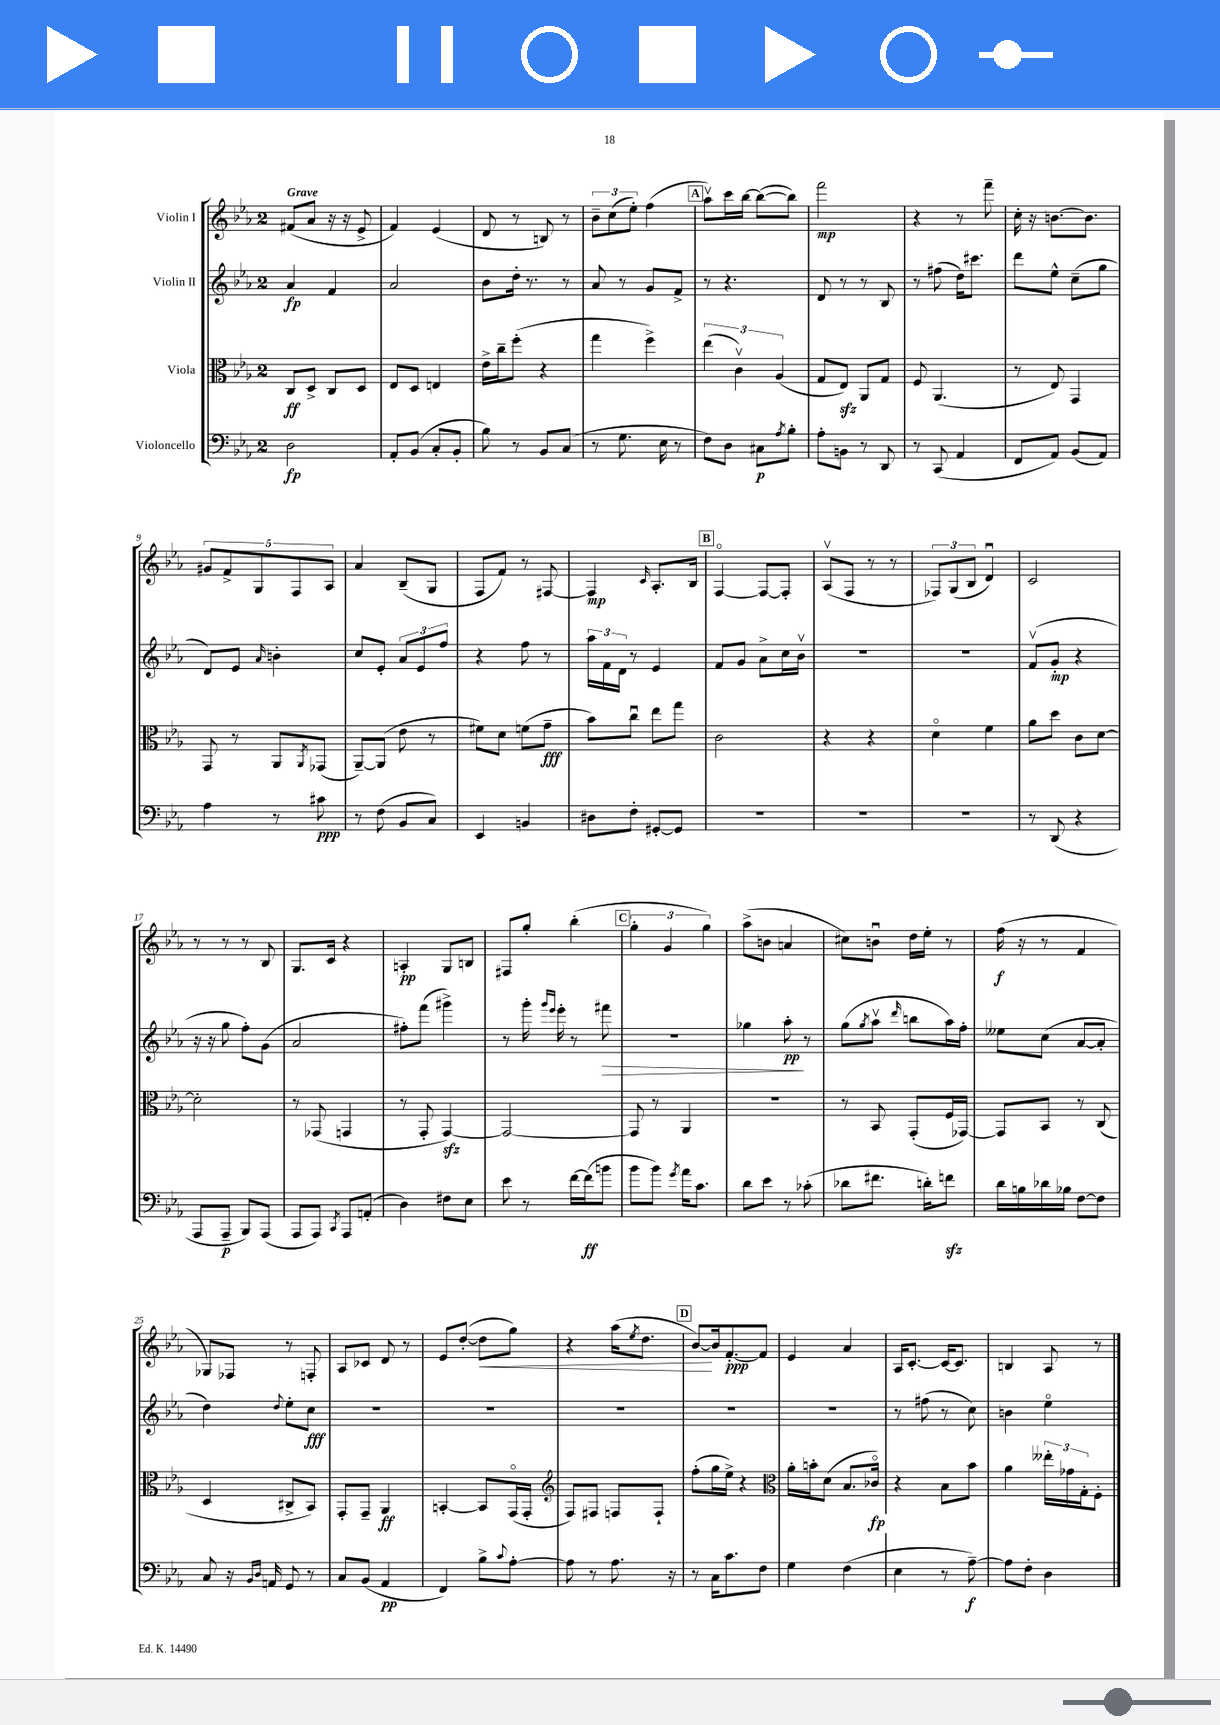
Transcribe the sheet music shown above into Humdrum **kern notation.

**kern	**dynam	**kern	**dynam	**kern	**dynam	**kern	**dynam
*part4	*part4	*part3	*part3	*part2	*part2	*part1	*part1
*staff4	*staff4	*staff3	*staff3	*staff2	*staff2	*staff1	*staff1
*I"Violoncello	*	*I"Viola	*	*I"Violin II	*	*I"Violin I	*
*clefF4	*	*clefC3	*	*clefG2	*	*clefG2	*
*k[b-e-a-]	*	*k[b-e-a-]	*	*k[b-e-a-]	*	*k[b-e-a-]	*
*M2/4	*	*M2/4	*	*M2/4	*	*M2/4	*
=1	=1	=1	=1	=1	=1	=1	=1
!	!	!	!	!	!	!LO:TX:a:B:t=Grave	!
2D\	fp	8C/L	ff	4a-/	fp	(8f#X/L	.
.	.	8D^/J	.	.	.	8a-/J	.
.	.	8C/L	.	4f/	.	16r	.
.	.	.	.	.	.	16r	.
.	.	8D/J	.	.	.	8e-^/	.
=2	=2	=2	=2	=2	=2	=2	=2
8AA-'/L	.	8E-/L	.	2a-/	.	4f/)	.
(8BB-/J	.	8D/J	.	.	.	.	.
8C'/L	.	4En/	.	.	.	(4e-/	.
8BB-'/J	.	.	.	.	.	.	.
=3	=3	=3	=3	=3	=3	=3	=3
8B-\)	.	16e-^\LL	.	8b-\L	.	8d/	.
.	.	16cc~\J	.	.	.	.	.
8r	.	(8ff'\J	.	16dd'\Jk	.	8r	.
.	.	.	.	8.r	.	.	.
8BB-/L	.	4r	.	.	.	8Bn/)	.
(8C/J	.	.	.	8r	.	8r	.
=4	=4	=4	=4	=4	=4	=4	=4
8r	.	4gg\	.	8a-/	.	12b-~\L	.
.	.	.	.	.	.	(12cc\	.
8.G\	.	.	.	8r	.	.	.
.	.	.	.	.	.	12ee-'\J)	.
.	.	4ff^\)	.	8g/L	.	(4ff\	.
16E-\	.	.	.	.	.	.	.
8r	.	.	.	8f^/J	.	.	.
!!LO:REH:place=s1:t=A
=5	=5	=5	=5	=5	=5	=5	=5
8F\L)	.	(6ee-\	.	8r	.	8aa-v\L)	.
8D\J	.	.	.	4.r	.	16ccc\L	.
.	.	6cv\)	.	.	.	.	.
.	.	.	.	.	.	[16bb-\JJ	.
8C#X\L	p	.	.	.	.	(8bb-\L_	.
.	.	(6A-/	.	.	.	.	.
8qA-/	.	.	.	.	.	.	.
8B-'\J	.	.	.	.	.	8bb-\J])	.
=6	=6	=6	=6	=6	=6	=6	=6
8A-'\L	.	8G/L	.	8d/	.	2fff\	mp
8BBn\J	.	8E-zz/J)	.	8r	.	.	.
8r	.	8AA-/L	.	8r	.	.	.
8DD/	.	8G/J	.	8B-/	.	.	.
=7	=7	=7	=7	=7	=7	=7	=7
8r	.	8F/	.	8r	.	4r	.
(8CC/	.	(4.AA-/	.	(8ff#X\	.	.	.
4AA-/	.	.	.	16dd\KL)	.	8r	.
.	.	.	.	8.ccc#X\J	.	.	.
.	.	.	.	.	.	8fff~\	.
=8	=8	=8	=8	=8	=8	=8	=8
8FF/L	.	8r	.	8ddd\L	.	16cc'\	.
.	.	.	.	.	.	16r	.
8AA-/J)	.	8E-/)	.	8ee-^^\J	.	[8.bn\L	.
(8BB-/L	.	4GG/	.	(8cc~\L	.	.	.
.	.	.	.	.	.	8.b\J]	.
8AA-/J)	.	.	.	8gg\J	.	.	.
!!LO:LB:g=z
=9	=9	=9	=9	=9	=9	=9	=9
4A-\	.	8GG/	.	8d/L)	.	10g#X/L	.
.	.	.	.	.	.	10f^/	.
.	.	8r	.	8e-/J	.	.	.
.	.	.	.	.	.	10G/	.
.	.	.	.	16qqa-/	.	.	.
8r	.	8AA-/L	.	4bn'\	.	.	.
.	.	.	.	.	.	10F/	.
.	.	8qAA-/	.	.	.	.	.
8c#X\	ppp	(8GG-X/J	.	.	.	.	.
.	.	.	.	.	.	10A-/J	.
=10	=10	=10	=10	=10	=10	=10	=10
8r	.	[8AA-~/L)	.	8cc/L	.	4a-/	.
(8F\	.	(8AA-/J]	.	8e-'/J	.	.	.
8BB-/L	.	8e-\	.	12a-/L	.	(8B-~/L	.
.	.	.	.	12e-/	.	.	.
8C/J)	.	8r	.	.	.	8G/J	.
.	.	.	.	12ff/J	.	.	.
=11	=11	=11	=11	=11	=11	=11	=11
4EE-/	.	8f#X\L)	.	4r	.	8F/L	.
.	.	8d\J	.	.	.	8f/J)	.
4BBn/	.	(8fn\L	.	8ff\	.	8r	.
.	.	8g~\J	fff	8r	.	[8F#X/	.
=12	=12	=12	=12	=12	=12	=12	=12
8D#X\L	.	8b-\L)	.	24aa-\LL	.	4F#/]	mp
.	.	.	.	24f\	.	.	.
.	.	.	.	24d\JJ	.	.	.
8F'\J	.	8ccu\J	.	8r	.	.	.
.	.	.	.	.	.	16qqc/	.
[8GG#X'/L	.	8ee-\L	.	4e-/	.	8.A-'/L	.
8GG#/J]	.	8gg\J	.	.	.	.	.
.	.	.	.	.	.	16B-/Jk	.
!!LO:REH:place=s1:t=B
=13	=13	=13	=13	=13	=13	=13	=13
2r	.	2c\	.	8f/L	.	[4F/	.
.	.	.	.	8g/J	.	.	.
.	.	.	.	8a-^\L	.	8F/L_	.
.	.	.	.	16cc\L	.	8F'/J]	.
.	.	.	.	16b-v\JJ	.	.	.
=14	=14	=14	=14	=14	=14	=14	=14
2r	.	4r	.	2r	.	(8A-v/L	.
.	.	.	.	.	.	8F/J	.
.	.	4r	.	.	.	8r	.
.	.	.	.	.	.	8r	.
=15	=15	=15	=15	=15	=15	=15	=15
2r	.	4d\	.	2r	.	12F-X/L)	.
.	.	.	.	.	.	(12G/	.
.	.	.	.	.	.	12B-/J	.
.	.	4f\	.	.	.	4du/)	.
=16	=16	=16	=16	=16	=16	=16	=16
8r	.	8a-\L	.	(8fv/L	.	2c/	.
(8DD/	.	8dd\J	.	8g'/J	mp	.	.
4r	.	8c\L	.	4r	.	.	.
.	.	[8d\J	.	.	.	.	.
!!LO:LB:g=z
=17	=17	=17	=17	=17	=17	=17	=17
8AAA-/L	.	2d'\]	.	16r	.	8r	.
.	.	.	.	16r	.	.	.
8AAA-~/J	p	.	.	8gg\	.	8r	.
8BBB-/L)	.	.	.	8ff'\L)	.	8r	.
(8AAA-/J	.	.	.	(8g\J	.	8B-/	.
=18	=18	=18	=18	=18	=18	=18	=18
8AAA-/L	.	8r	.	2a-/	.	8.G/L	.
8AAA-/J)	.	(8GG-X/	.	.	.	.	.
.	.	.	.	.	.	16c/Jk	.
8qCC/	.	.	.	.	.	.	.
8AAA-/L	.	4GGn/	.	.	.	4r	.
(8AAn'/J	.	.	.	.	.	.	.
=19	=19	=19	=19	=19	=19	=19	=19
4D\)	.	8r	.	8ff#X'\L)	.	4An'/	pp
.	.	8GG'/	.	(8fff\J	.	.	.
8F#X\L	.	[4GGzz/)	.	4ggg#X^\)	.	8G/L	.
8E-\J	.	.	.	.	.	8Bn/J	.
=20	=20	=20	=20	=20	=20	=20	=20
8e-\	.	2GG/_	.	8r	.	8F#X/L	.
8r	.	.	.	16ggg'\	.	8gg'/J	.
.	.	.	.	16qqggg/LL	.	.	.
.	.	.	.	16qqeee-/JJ	.	.	.
.	.	.	.	16eee-'\	.	.	.
[16f\LL	.	.	.	8r	.	(4bb-'\	.
(16f\J]	ff	.	.	.	.	.	.
!	!	!	!	!	!LO:HP:b	!	!
8bn\J	.	.	.	8fff#X\	>	.	.
!!LO:REH:place=s1:t=C
=21	=21	=21	=21	=21	=21	=21	=21
8b-\L	.	8GG/]	.	2r	.	6gg'\	.
8b-\J)	.	8r	.	.	.	.	.
.	.	.	.	.	.	6g/	.
8qg/	.	.	.	.	.	.	.
16a-\KL	.	4AA-/	.	.	.	.	.
8.c\J	.	.	.	.	.	.	.
.	.	.	.	.	.	6gg\)	.
=22	=22	=22	=22	=22	=22	=22	=22
8d\L	.	2r	.	4gg-X\	.	(8aa-^\L	.
8e-\J	.	.	.	.	.	8bn\J	.
8r	.	.	.	8aa-'\	pp	4an/	.
(8c-X'\	.	.	.	8r	]	.	.
=23	=23	=23	=23	=23	=23	=23	=23
8d-X\L	.	8r	.	(8gg\L	.	8cc#X\L)	.
.	.	.	.	8qgg/	.	.	.
8.f#X\J	.	8BB-/	.	8aa-v\J	.	8bnu\J	.
.	.	.	.	16qqddd/	.	.	.
.	.	(8GG'/L	.	8bbn\L	.	16dd\LL	.
16dn'\KL)	.	.	.	.	.	16ee-'\JJ	.
8fnzz\J	.	16F/L	.	16aa-\L)	.	8r	.
.	.	[16GG-X/JJ)	.	16ff'\JJ	.	.	.
=24	=24	=24	=24	=24	=24	=24	=24
16d\LL	.	8GG-/L]	.	8ee--X\L	.	(16ff\	f
16Bn\	.	.	.	.	.	16r	.
16d-X\	.	8BB-/J	.	(8cc\J	.	8r	.
16B-X\JJ	.	.	.	.	.	.	.
[8F\L	.	8r	.	[8a-/L	.	4f/	.
8F\J]	.	(8C/	.	8a-'/J]	.	.	.
!!LO:LB:g=z
=25	=25	=25	=25	=25	=25	=25	=25
8C/	.	4D/	.	4dd\)	.	8G-X/L)	.
16r	.	.	.	.	.	8F-X/J	.
16qqBB-/LL	.	.	.	.	.	.	.
16qqD/JJ	.	.	.	.	.	.	.
16AAn/	.	.	.	.	.	.	.
.	.	.	.	8qqdd/	.	.	.
8GG/	.	8C#X^/L	.	8ee-'\L	.	8r	.
8r	.	8BB-/J)	.	8cc\J	fff	8Fn'/	.
=26	=26	=26	=26	=26	=26	=26	=26
8C/L	.	8GG'/L	.	2r	.	8A-/L	.
(8BB-/J	.	8GG~/J	.	.	.	8c-X/J	.
4AA-/	pp	4AA-/	ff	.	.	8d/	.
.	.	.	.	.	.	8r	.
=27	=27	=27	=27	=27	=27	=27	=27
4FF/)	.	[4BBn'/	.	2r	.	8e-/L	.
.	.	.	.	.	.	([8dd'/J	.
!	!	!	!	!	!	!	!LO:HP:b
8B-^\L	.	8BB/L]	.	.	.	8dd\L]	<
8qqc/	.	.	.	.	.	.	.
[8A-'\J	.	(16GG/L	.	.	.	8gg\J)	.
.	.	16GG'/JJ	.	.	.	.	.
=28	=28	=28	=28	=28	=28	=28	=28
*	*	*clefG2	*	*	*	*	*
8A-\]	.	8F/L)	.	2r	.	4r	.
8r	.	8F#X/J	.	.	.	.	.
8.A-\	.	8Fn/L	.	.	.	(16aa-\KL	.
.	.	.	.	.	.	8qee-/	.
.	.	.	.	.	.	8.dd\J	.
.	.	8F`/J	.	.	.	.	.
16r	.	.	.	.	.	.	.
!!LO:REH:place=s1:t=D
=29	=29	=29	=29	=29	=29	=29	=29
8r	.	(8ff'\L	.	2r	.	[8b-/L)	.
16C\KL	.	16gg\L	.	.	.	16b-/k]	[
8.c\	.	16ee-^\JJ)	.	.	.	[8.f'/	ppp
.	.	4r	.	.	.	.	.
8F\J	.	.	.	.	.	8f/J]	.
=30	=30	=30	=30	=30	=30	=30	=30
*	*	*clefC3	*	*	*	*	*
4G\	.	16a-'\LL	.	2r	.	4e-/	.
.	.	16bn'\J	.	.	.	.	.
.	.	(8d\J	.	.	.	.	.
(4F\	.	8.B-/L	.	.	.	4a-/	.
.	.	16c-X/Jk)	fp	.	.	.	.
=31	=31	=31	=31	=31	=31	=31	=31
4E-\	.	4r	.	8r	.	16A-/KL	.
.	.	.	.	.	.	[8.c'/J	.
.	.	.	.	(8ff#X\	.	.	.
8r	.	8B-\L	.	8r	.	16c/KL_	.
.	.	.	.	.	.	8.c/J]	.
[8A-~\)	f	8b-\J	.	8cc\)	.	.	.
=32	=32	=32	=32	=32	=32	=32	=32
8A-\L]	.	4a-\	.	4bn\	.	4Bn/	.
8F'\J	.	.	.	.	.	.	.
4D\	.	24ee--X'\LL	.	4ee-\	.	8A-/	.
.	.	24g-X\	.	.	.	.	.
.	.	24G'\J	.	.	.	.	.
.	.	8F'\J	.	.	.	8r	.
==	==	==	==	==	==	==	==
*-	*-	*-	*-	*-	*-	*-	*-
